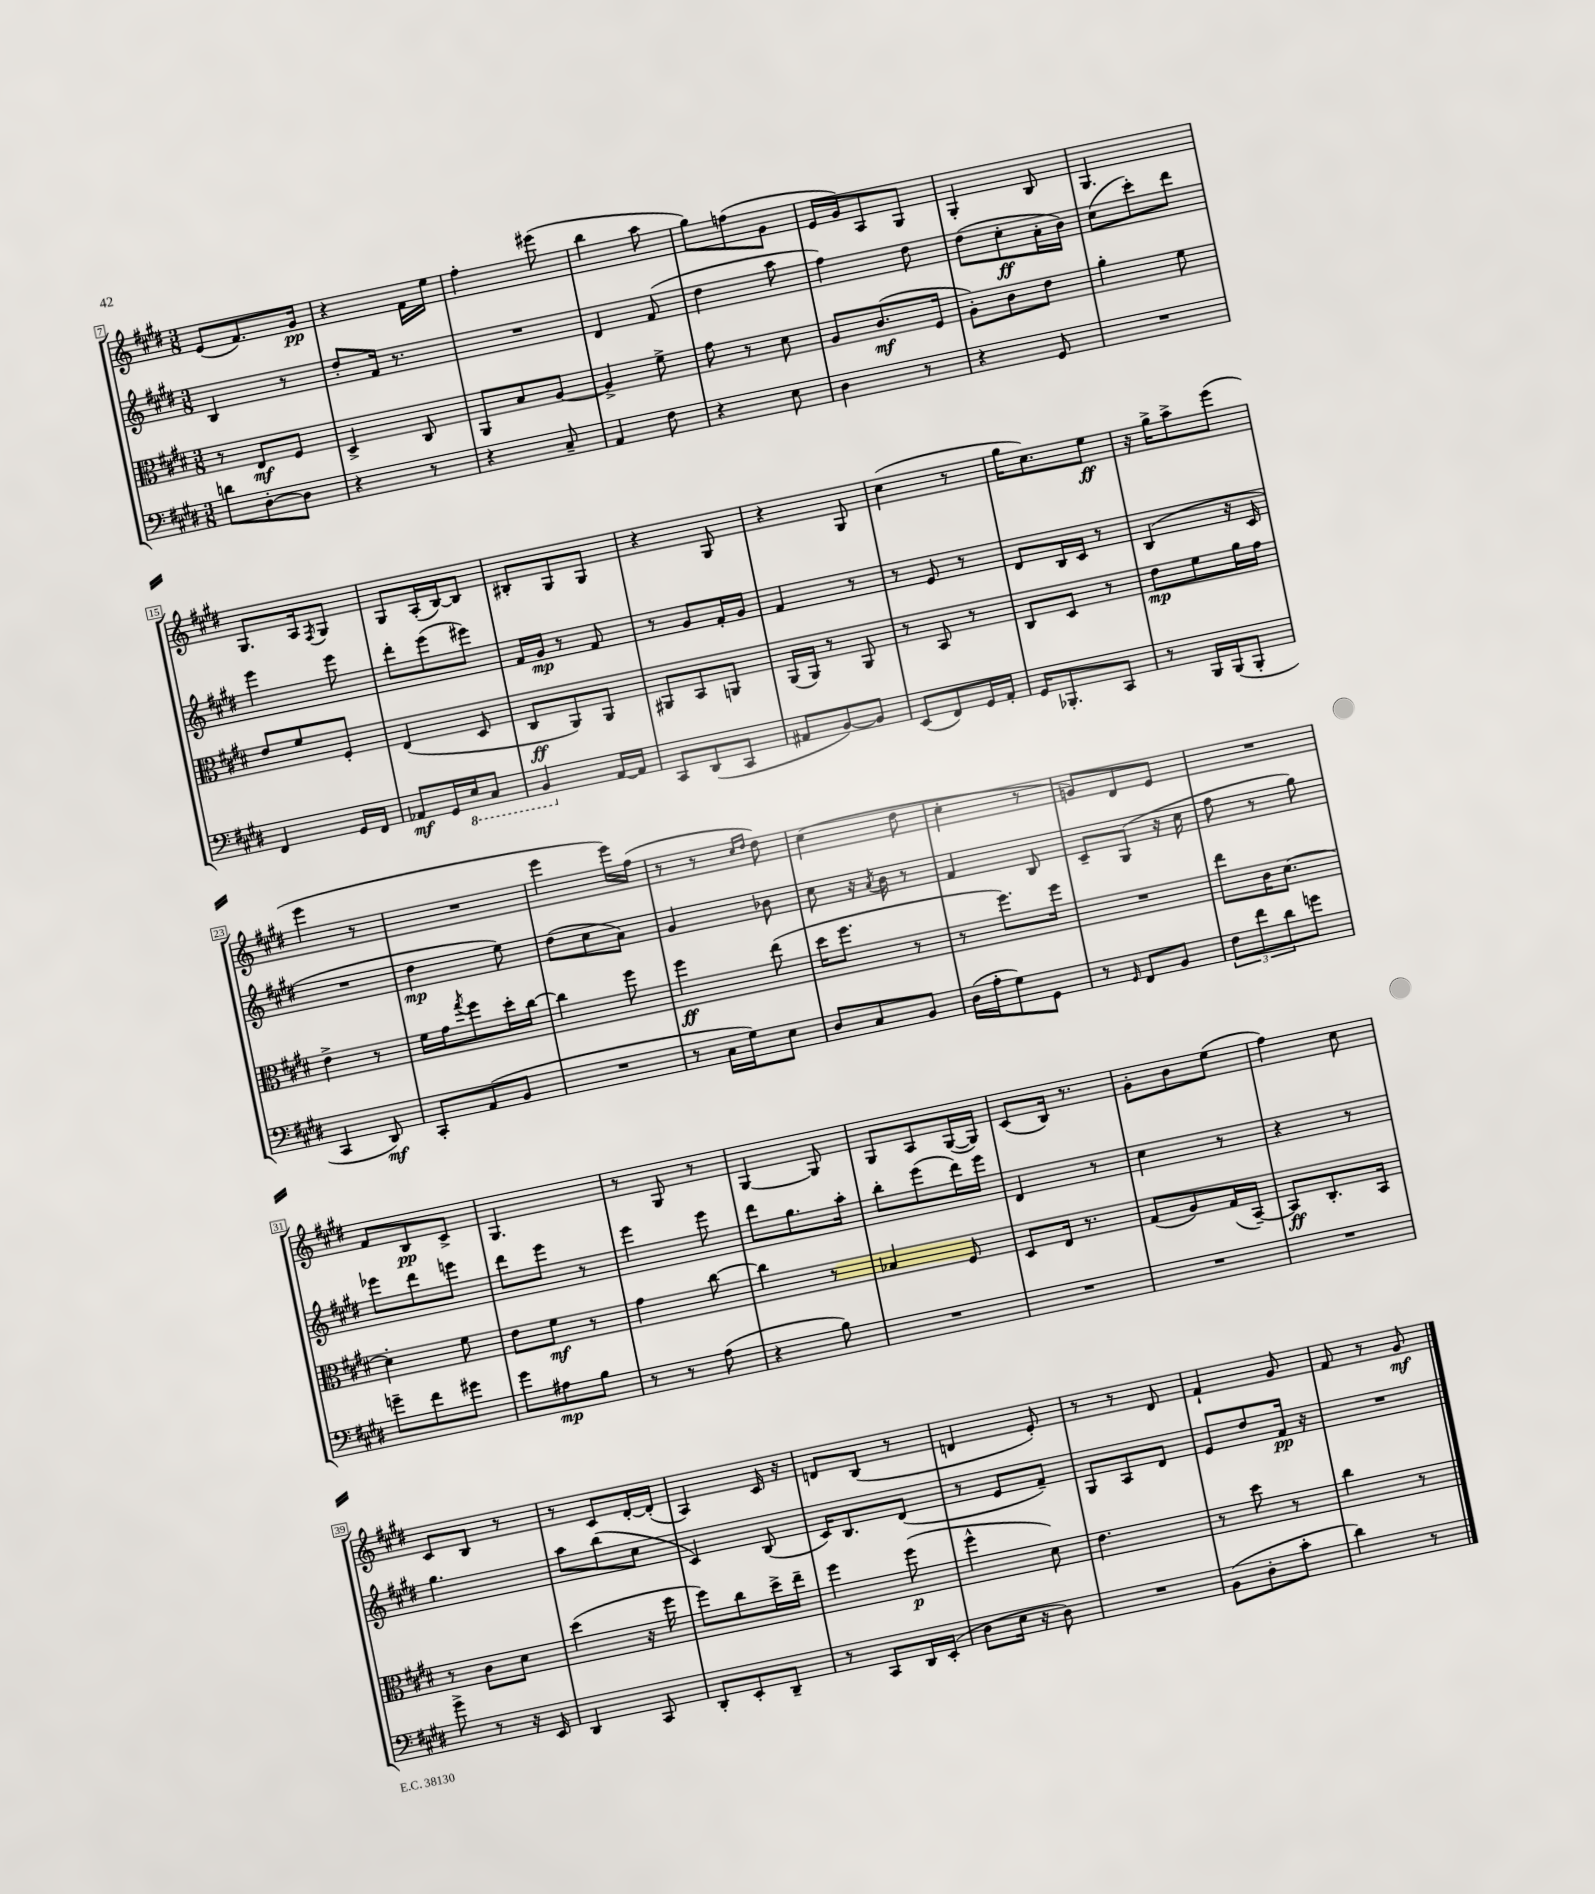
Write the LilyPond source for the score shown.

<<
\new StaffGroup <<
\new Staff = "s0" {
    \clef treble \key e \major \numericTimeSignature \time 3/8
    e'8( fis'8.) gis'16\pp |
    r4 fis'16 e''16 |
    fis''4-. eis'''8( |
    b''4 a''8 |
    gis''8) f''8( gis'8 |
    e'16 gis'16) a8 gis8 |
    gis4-. b8 |
    gis4. |
    gis8. a16 \acciaccatura { fis8 } gis8 |
    gis8 a16-.( b16~) b8 |
    bis8-. gis8 gis8 |
    r4 gis8 |
    r4 gis8 |
    cis''4( r8 |
    gis''16 cis''8.) e''8\ff |
    r16 gis''16-> a''8-> e'''8( |
    e'''4 r8 |
    R4. |
    e'''4 e'''16) fis''16( |
    r8 r8 \grace { cis''16 dis''16 } dis''8) |
    cis''4( dis''8 |
    cis''4-. r8 |
    g'8) dis'8 e'8 |
    R4. |
    fis'8 b8\pp cis'8-> |
    gis4. |
    r8 gis8 r8 |
    gis4~ gis8 |
    gis8 a8 gis16~( gis16) |
    cis'8( b16) r8. |
    gis'8-. b'8 e''8( |
    fis''4) cis''8 |
    cis'8 b8 r8 |
    r8 cis'8 dis'16~-. dis'16-.( |
    a4) cis'16 r16 |
    d'8 b8( r8 |
    d'4 e'8-.) |
    r8 r8 dis'8 |
    fis'4-! gis'8 |
    fis'8 r8 gis'8\mf \bar "|." |
}
\new Staff = "s1" {
    \clef treble \key e \major \numericTimeSignature \time 3/8
    b4 r8 |
    dis''8-. fis'16 r8. |
    R4. |
    dis'4 fis'8( |
    dis''4 a''8 |
    fis''4) dis''8 |
    dis''8( cis''8-.\ff a'16-. b'16) |
    cis''8( cis'''8-.) dis'''8 |
    e'''4 e'''8 |
    dis'''8-. e'''8( eis'''8) |
    fis'16 gis'16\mp r8 fis'8 |
    r8 gis'8 fis'16-. gis'16 |
    fis'4 r8 |
    r8 e'8 r8 |
    dis'8 b16 cis'16 r8 |
    b4( r16 cis'16 |
    R4. |
    dis''4\mp e''8) |
    dis''8( cis''8 a'8) |
    gis'4 bes'8 |
    cis''8 r16 \acciaccatura { a'8 } b'16 r8 |
    fis'4 b8 |
    cis'8-- gis8( r16 cis''16 |
    fis''8 r8 gis''8) |
    ees'''8 dis'''8 e'''8 |
    dis'''8 e'''8 r8 |
    e'''4 e'''8 |
    dis'''8 gis''8. a''16-. |
    b''8-. e'''8( dis'''16) e'''16 |
    dis'4 r8 |
    cis''4 r8 |
    r4 r8 |
    gis''4. |
    a''8 b''8( cis''8 |
    cis'4) b8( |
    cis'16) b8. dis'8( |
    r8 e'8 fis'8--) |
    gis8 a8 dis'8 |
    e'8 dis''8 fis'16\pp r16 |
    R4. \bar "|." |
}
\new Staff = "s2" {
    \clef alto \key e \major \numericTimeSignature \time 3/8
    r8 e8\mf fis8 |
    dis4-> cis8 |
    a,8 b8 a8~ |
    a4-> fis'8-> |
    gis'8 r8 dis'8 |
    a8 cis'8.\mf( fis16 |
    a8-.) cis'8 e'8 |
    a'4-. fis'8 |
    e'8 fis'8 fis8-. |
    e4( dis8 |
    cis8\ff a,8) a,8 |
    ais,8 b,8 a,8 |
    a,16( a,16) r8 a,8 |
    r8 b,8 r8 |
    cis8 dis8 r8 |
    e'8\mp fis'8 a'16 gis'16 |
    e'4-> r8 |
    fis'16 gis'16 \acciaccatura { gis''8 } fis''8 dis''16-. cis''16~ |
    cis''4 fis''8 |
    fis''4\ff e''8( |
    dis''16 fis''8. r8 |
    r8 fis''8.) fis''16 |
    R4. |
    e''8 cis'16 dis'8.~ |
    dis'4-. fis'8 |
    e'8 fis'8\mf r8 |
    gis'4 cis''8~ |
    cis''4 r8 |
    bes4 fis8 |
    dis8 e16 r8. |
    gis8( a8) gis16( b,16~--) |
    b,8\ff cis8.-. b,16 |
    r8 cis'8 dis'8 |
    dis''4( r16 fis''16 |
    fis''8) cis''8 dis''16-> e''16-- |
    fis''4 fis''8\p( |
    fis''4-^ dis'8) |
    e'4. |
    r8 dis''8 r8 |
    cis''4 r8 \bar "|." |
}
\new Staff = "s3" {
    \clef bass \key e \major \numericTimeSignature \time 3/8
    d'8 dis8~-. dis8 |
    r4 r8 |
    r4 cis8-- |
    a,4 fis8 |
    r4 e8 |
    dis4 r8 |
    r4 gis,8 |
    R4. |
    fis,4 gis,16 fis,16 |
    aes,8\mf gis,16 \ottava #-1 e,16 cis,8 |
    b,,4 \ottava #0 a,16~ a,16 |
    cis,8 dis,8( cis,8 |
    ais,8 b,8~) b,8 |
    e,8( fis,8) gis,16 a,16-. |
    gis,16 bes,,8.-. cis,8 |
    r8 b,,16 b,,16( b,,8-. |
    cis,4 dis,8\mf) |
    cis,8-. a,8( b,8 |
    R4. |
    r8 cis16 gis16) e8 |
    dis8 cis8 b,8 |
    dis16( a16-. gis8) gis,8 |
    r8 \grace { gis,16 } fis,8 b,8 |
    \tuplet 3/2 { fis8 fis'8 dis'8 } g'8 |
    g'8-- fis'8 gis'8 |
    gis'8 ais8\mp b8 |
    r8 r8 a8( |
    r4 b8) |
    R4. |
    R4. |
    R4. |
    R4. |
    gis'8-> r8 r16 e,16 |
    dis,4 cis,8 |
    dis,8-. e,8-. dis,8-- |
    r8 cis,8 dis,16 e,16-.( |
    dis8 e16 r16 dis8) |
    R4. |
    b,8( dis8-. cis'8-. |
    dis'4) r8 \bar "|." |
}
>>
>>
\layout { \context { \Score currentBarNumber = #7 \override BarNumber.stencil = #(make-stencil-boxer 0.1 0.3 ly:text-interface::print) } }
